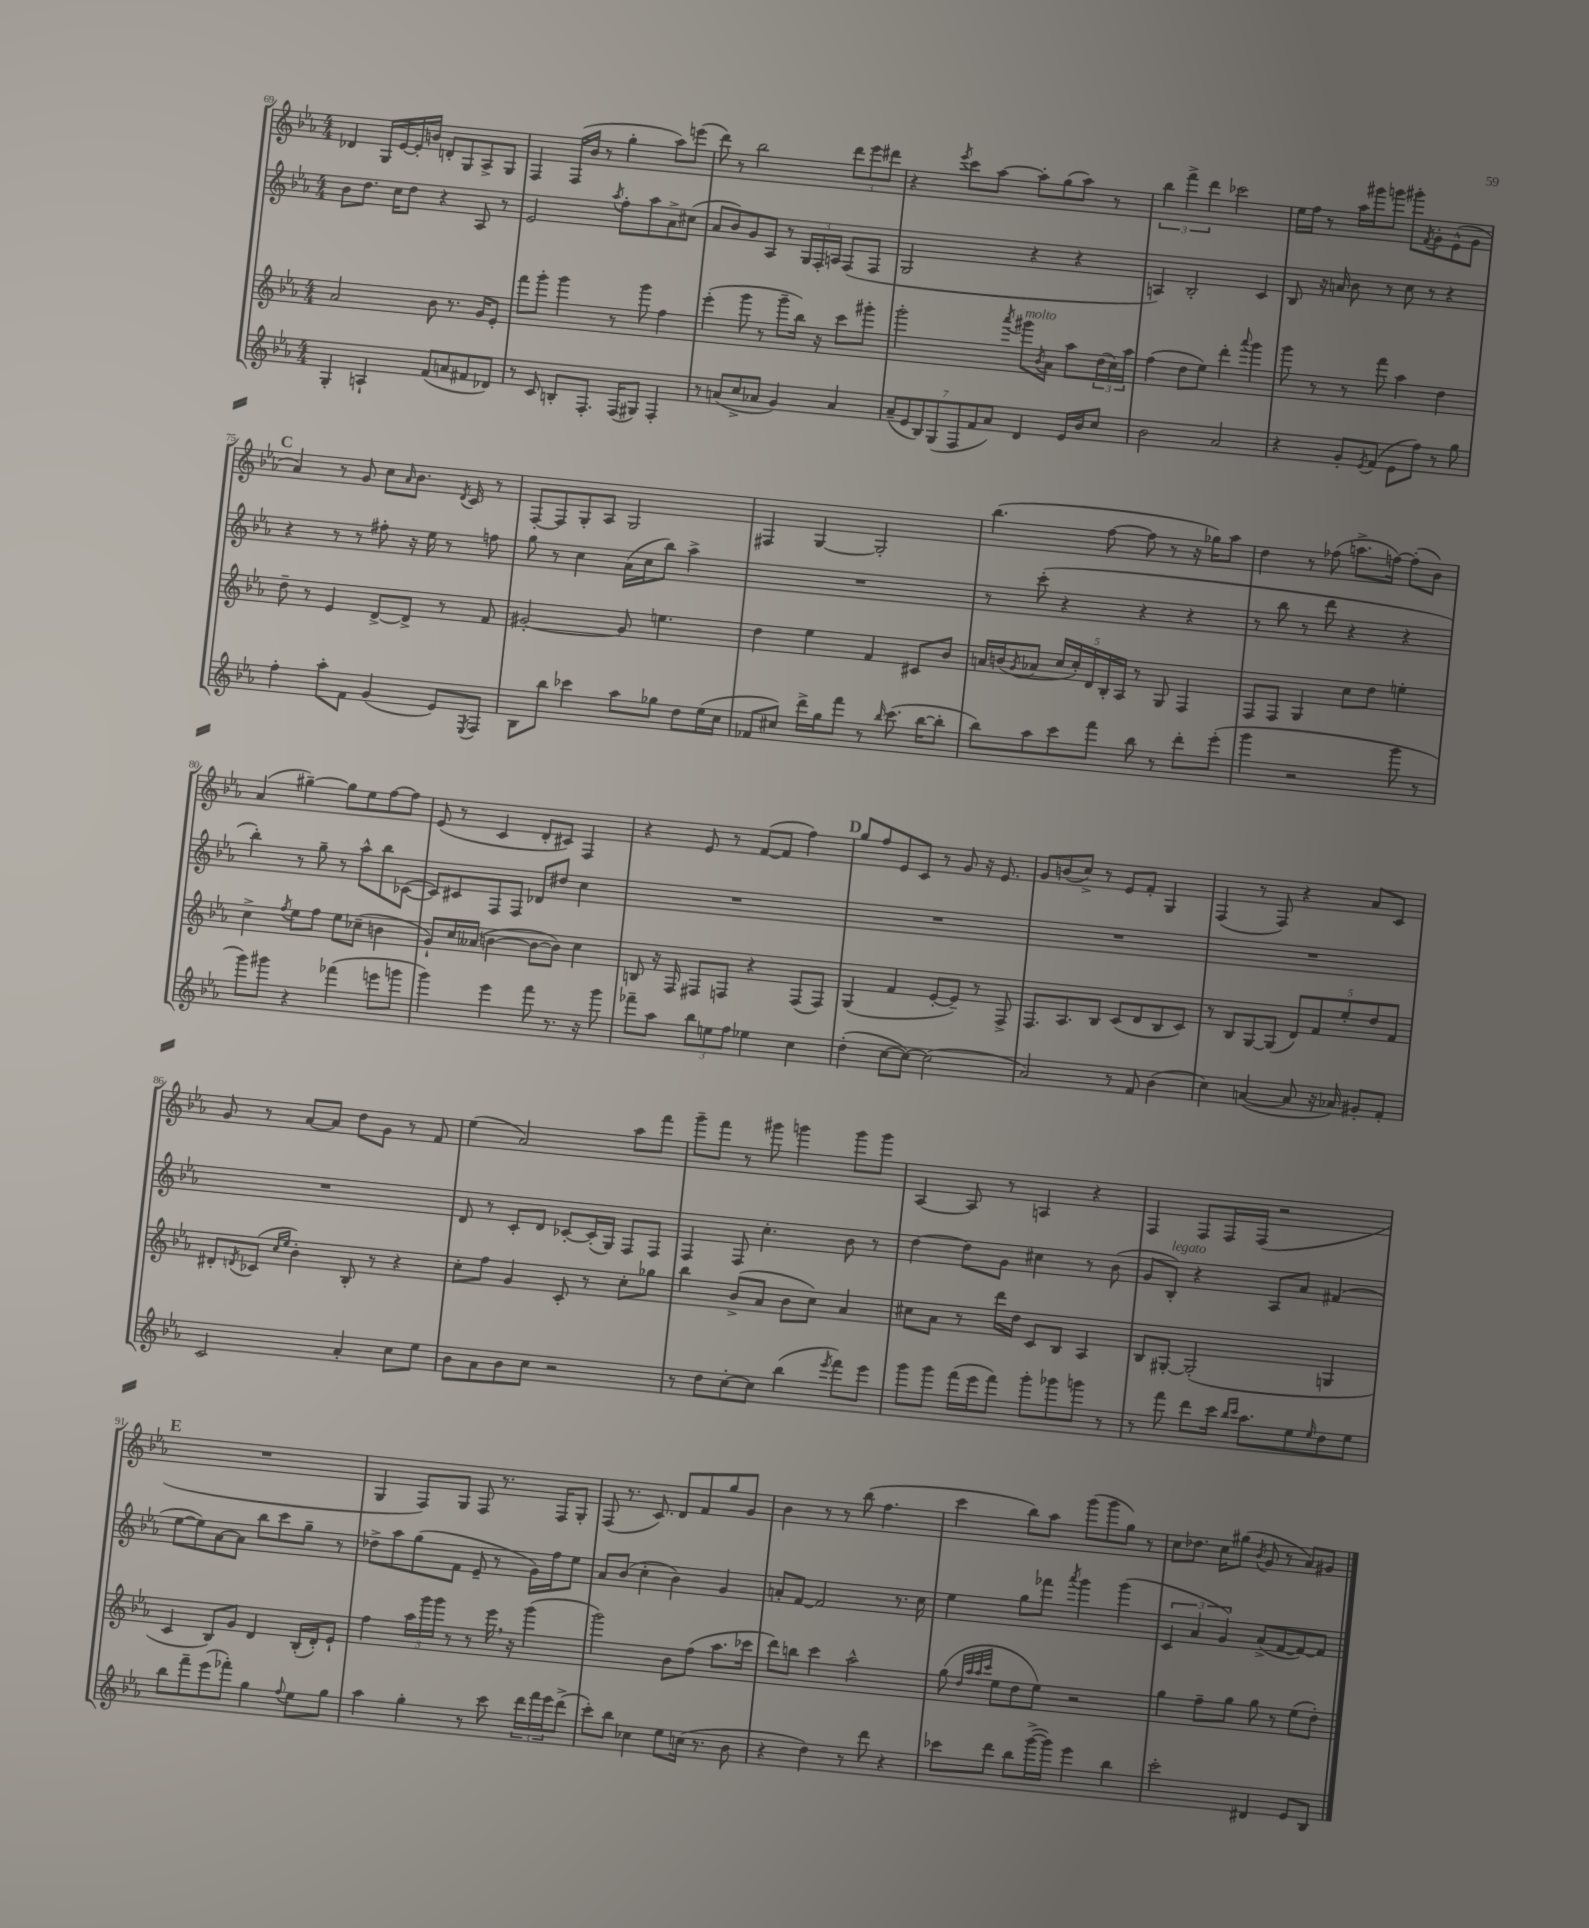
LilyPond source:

<<
\new StaffGroup <<
\new Staff = "s0" {
    \clef treble \key ees \major \numericTimeSignature \time 4/4
    des'4 g16 ees'16~ ees'16-. b'16 d'8-. g8 aes8-> g8 |
    f4 f16( bes'16 r8 g''4-. aes''8) e'''8( |
    d'''8) r8 bes''2 \tuplet 3/2 { d'''8 ees'''8 dis'''8 } |
    r4 \acciaccatura { ees'''8 } c'''8 aes''8~ aes''8-. g''8( aes''8) r8 |
    \tuplet 3/2 { bes''4 f'''4-> d'''4 } ces'''2 |
    ees''16 f''16 r8 aes''16 gis'''16 g'''8 gis'''8-. \acciaccatura { f'8 } g'8-. ees'8-^( g'8 |
    \mark \markup { \bold "C" } aes'4) r8 g'8 c''8 \grace { aes'16 } bes'8. \acciaccatura { d'8 } c'16 r8 |
    f8~-. f8 g8-. aes8 g2 |
    fis4 g4~ g2-. |
    bes''4.( f''8~ f''8 r8 r16 ges''16) aes''8 |
    d''4 r8 fes''8( a''8.-> f''16~) f''8-.( bes'8) |
    aes'4( gis''4~--) gis''8 ees''8 f''8~ f''8 |
    ees'8( r8 c'4 d'8-. cis'8) f4 |
    r4 ees'8 r8 f'8~( f'8 f''4) |
    \mark \markup { \bold "D" } g''8 f''8 ees'8 c'8 r8 g'8 r16 ees'8. |
    g'8 b'8( c''8->) r8 ees'8 f'8-. g4 |
    f4( r8 f8) r4 aes'8 c'8 |
    g'8 r8 aes'8~ aes'8 d''8 g'8 r8 f'8 |
    ees''4( aes'2) aes''8 f'''8 |
    g'''8-- f'''8 r8 gis'''8 g'''4 g'''8 g'''8 |
    aes4~ aes8 r8 a4 r4 |
    f4 f8 f16 f16( r2 |
    \mark \markup { \bold "E" } R1 |
    g4 f8) g8 f8 r8. f16 g8-. |
    f8( r8. c'8.) d'8 f'8 g''8 g'8 |
    bes'4 r8 r8 bes''8( f''4. |
    c'''4 bes''8) aes''8 g'''8( g'''8 g''8) r8 |
    c''8 des''8. c''16 gis''8( \acciaccatura { bes'8 } g'8 r8 aes'8) gis'8 \bar "|." |
}
\new Staff = "s1" {
    \clef treble \key ees \major \numericTimeSignature \time 4/4
    bes'8 d''8. c''16 d''8 r4 aes8 r8 |
    ees'2 \acciaccatura { aes''8 } f''8-. aes''8 aes'8-> cis''8( |
    aes'8 bes'8) g'8 aes8 r8 \tuplet 3/2 { g16 f16-. a16 } f8( f8 |
    g2 r4 r4 |
    a4) bes2-. c'4 |
    bes8 r16 a'16 bes'8 r8 c''8 r8 r4 |
    \mark \markup { \bold "C" } r4 r8 r8 fis''8-. r16 ees''16 r8 f''8 |
    g''8 r8 c''4 aes'16( c''16 bes''8) aes''4-> |
    R1 |
    r8 c'''8-.( r4 r4 r4 |
    r8 bes''8 r8 d'''8 r4 r4 |
    bes''4-.) r8 g''8-- r8 aes''8-^ bes''8 ces'8~( |
    ces'8) cis'8 f8 f8 des'8 dis''8 c''4 |
    R1 |
    \mark \markup { \bold "D" } R1 |
    R1 |
    R1 |
    R1 |
    d'8 r8 c'8-. d'8 ces'8~-. ces'16-.( g16) f8 f8 |
    f4 f8 c''4.-. bes'8 r8 |
    d''4~ d''8 g'8 cis''4 r8 bes'8( |
    g'8 bes8-.^\markup { \italic "legato" }) r4 aes8 aes'8 fis'4( |
    \mark \markup { \bold "E" } ees''8~ ees''8) aes'8~ aes'8 bes''8 c'''8 g''8-- r8 |
    des''8-> aes''8 g''8( f'8 ees'8-- r8 g'16) f''16 ees''8 |
    aes'8 bes'8( c''4-. bes'4) g'4 |
    a'8-. f'8~ f'2 r8. c''16 |
    ees''4 g''8 fes'''8 \acciaccatura { aes'''8 } g'''4 g'''4( |
    \tuplet 3/2 { c'4 aes'4 g'4) } aes'8->( f'8~ f'8~) f'8 \bar "|." |
}
\new Staff = "s2" {
    \clef treble \key ees \major \numericTimeSignature \time 4/4
    aes'2 bes'8 r8. g'16 ees'8-. |
    f'''8 g'''8-. g'''4 r8 g'''8 f''4 |
    ees'''4-.( g'''8 r8 g'''8-- bes''16) r16 c'''8 gis'''8-. |
    g'''2-. \acciaccatura { aes'''8 } gis'''8^\markup { \italic "molto" } \acciaccatura { bes'8 } aes'8 aes''8 \tuplet 3/2 { d''16( c''16) aes''16 } |
    f''4( d''8 ees''8) d'''4-. \appoggiatura { aes'''8 } g'''4 |
    g'''8 r8 r8 f'''8 aes''4 d''4 |
    \mark \markup { \bold "C" } d''8-- r8 ees'4 d'8~-> d'8-> r8 f'8 |
    gis'2~-. gis'8 e''4. |
    d''4 ees''4 f'4 cis'8 bes'8 |
    a'16 b'16( \acciaccatura { g'8 } aes'8 \tuplet 5/4 { c''16 c''16-.) d'16 bes16-. aes16 } r8 g8 f4 |
    f8 f8 g4 c''8 d''8 e''4-. |
    c''4-> \acciaccatura { f''8 } ees''8 f''8 ees''8 ces''8--( b'4 |
    g'8-!) c''16 aeses'16( b'4~ b'8~ b'8) c''4 |
    b8 r16 f16 fis8 f8 r4 f8( f8) |
    \mark \markup { \bold "D" } g4( f'4 ees'8~-. ees'8--) r8 f8-> |
    f8. aes8. bes8 c'8( d'8 bes8 c'8) |
    r8 bes8 g8~ g8( \tuplet 5/4 { d'8) f'8 ees''8-. d''8 f'8 } |
    dis'8-. \acciaccatura { d'8 } ces'8( \grace { c''16 ees''16 } bes'4-.) bes8-. r8 r4 |
    c''8-. f''8 g'4 c'8-. r8 c''8-. ges''8 |
    bes''4 bes'8->( aes'8 bes'8 c''8) aes'4 |
    cis''8 aes'8 r8 d'''16 d''16 c'8 bes8 aes4 |
    bes8 gis8~-. gis2-.( g4 |
    \mark \markup { \bold "E" } c'4 bes8) g'8 d'4 bes16-.( d'16-.) ees'8-! |
    f''4 \tuplet 3/2 { aes''16 g'''16 g'''16 } r8 r8 ees'''16 \breathe r16 g'''4( |
    g'''2) bes'8 f''8( aes''8. ces'''16 |
    d'''8) b''8 c'''4 aes''2-^ |
    g''8( \grace { d''32 aes''32 aes''32 c'''32 } ees''8 d''8 ees''8) r2 |
    g''4 f''8-- g''8 g''8 r8 ees''8( d''8-.) \bar "|." |
}
\new Staff = "s3" {
    \clef treble \key ees \major \numericTimeSignature \time 4/4
    g4-. a4-! f'8( a'8 fis'8 des'8) |
    r8 c'8 b8-. f8.-. f16( gis8) f4-. |
    r8 a'8( c''8-> aes'8 g'4) aes'4 |
    \tuplet 7/4 { aes'8--( ees'8 bes8) g8( f8 f'8 aes'8) } d'4 ees'16 bes'16 c''8 |
    bes'2 aes'2 |
    r4 g'8-. \acciaccatura { ees'8 } f'8( ees'8 f''8) r8 g''8 |
    \mark \markup { \bold "C" } f''4-. aes''8-. f'8 g'4( ees'8) \acciaccatura { ees8 } f8 |
    bes8 bes''8 ces'''4 aes''8 ges''8 d''8 ees''16( c''16 |
    fes'8 cis''8) d'''16-> g''16 f'''8 r8 \grace { bes''16 } c'''8.( bes''16~ bes''8-. |
    bes''8) aes''8 c'''8 f'''8 bes''8 r8 d'''8-. ees'''8-.( |
    g'''4 r2 g'''8 r8 |
    g'''8) gis'''8 r4 fes'''4( e'''8 g'''8 |
    g'''4) ees'''4 f'''8 r8. r16 g'''8 |
    fes'''8-- aes''8 \tuplet 3/2 { bes''8 e''8 f''8 } ees''4 c''4 |
    \mark \markup { \bold "D" } d''4-.( c''8~ c''8~) c''2( |
    aes'2) r8 f'8 bes'4( |
    c''4) a'4~( a'8 r16 aes'16) gis'8-. f'8-. |
    c'2 aes'4-. c''8 ees''8 |
    bes'8 aes'8 bes'8 c''8 r2 |
    r8 d''8 c''8~-. c''8 bes''4( \acciaccatura { ees'''8 } f'''8) ees'''8 |
    g'''8 g'''8 f'''16( ees'''16 f'''8) g'''8-. ges'''8 g'''8 r8 |
    r8 f'''8 d'''8 c'''16 \grace { bes''16 c'''16 } aes''8. ees''8 \grace { ees''16 } d''8 ees''8 |
    \mark \markup { \bold "E" } bes''8 f'''8-- ees'''8( fes'''8-.) g''4 \appoggiatura { f''8 } ees''8 g''8 |
    aes''4 g''4-. r8 c'''8 \tuplet 3/2 { d'''16 f'''16 ees'''16 } d'''8->( |
    c'''8-.) bes''8 ces''4 ees''8 c''16( r8. bes'8 |
    r4 d''4) r8 d'''8 r4 |
    ces'''8 d'''8 bes''8 g'''16~->( g'''16) ees'''4 bes''4 |
    c'''2-. dis'4 ees'8 bes8 \bar "|." |
}
>>
>>
\layout { \context { \Score currentBarNumber = #69 } }
